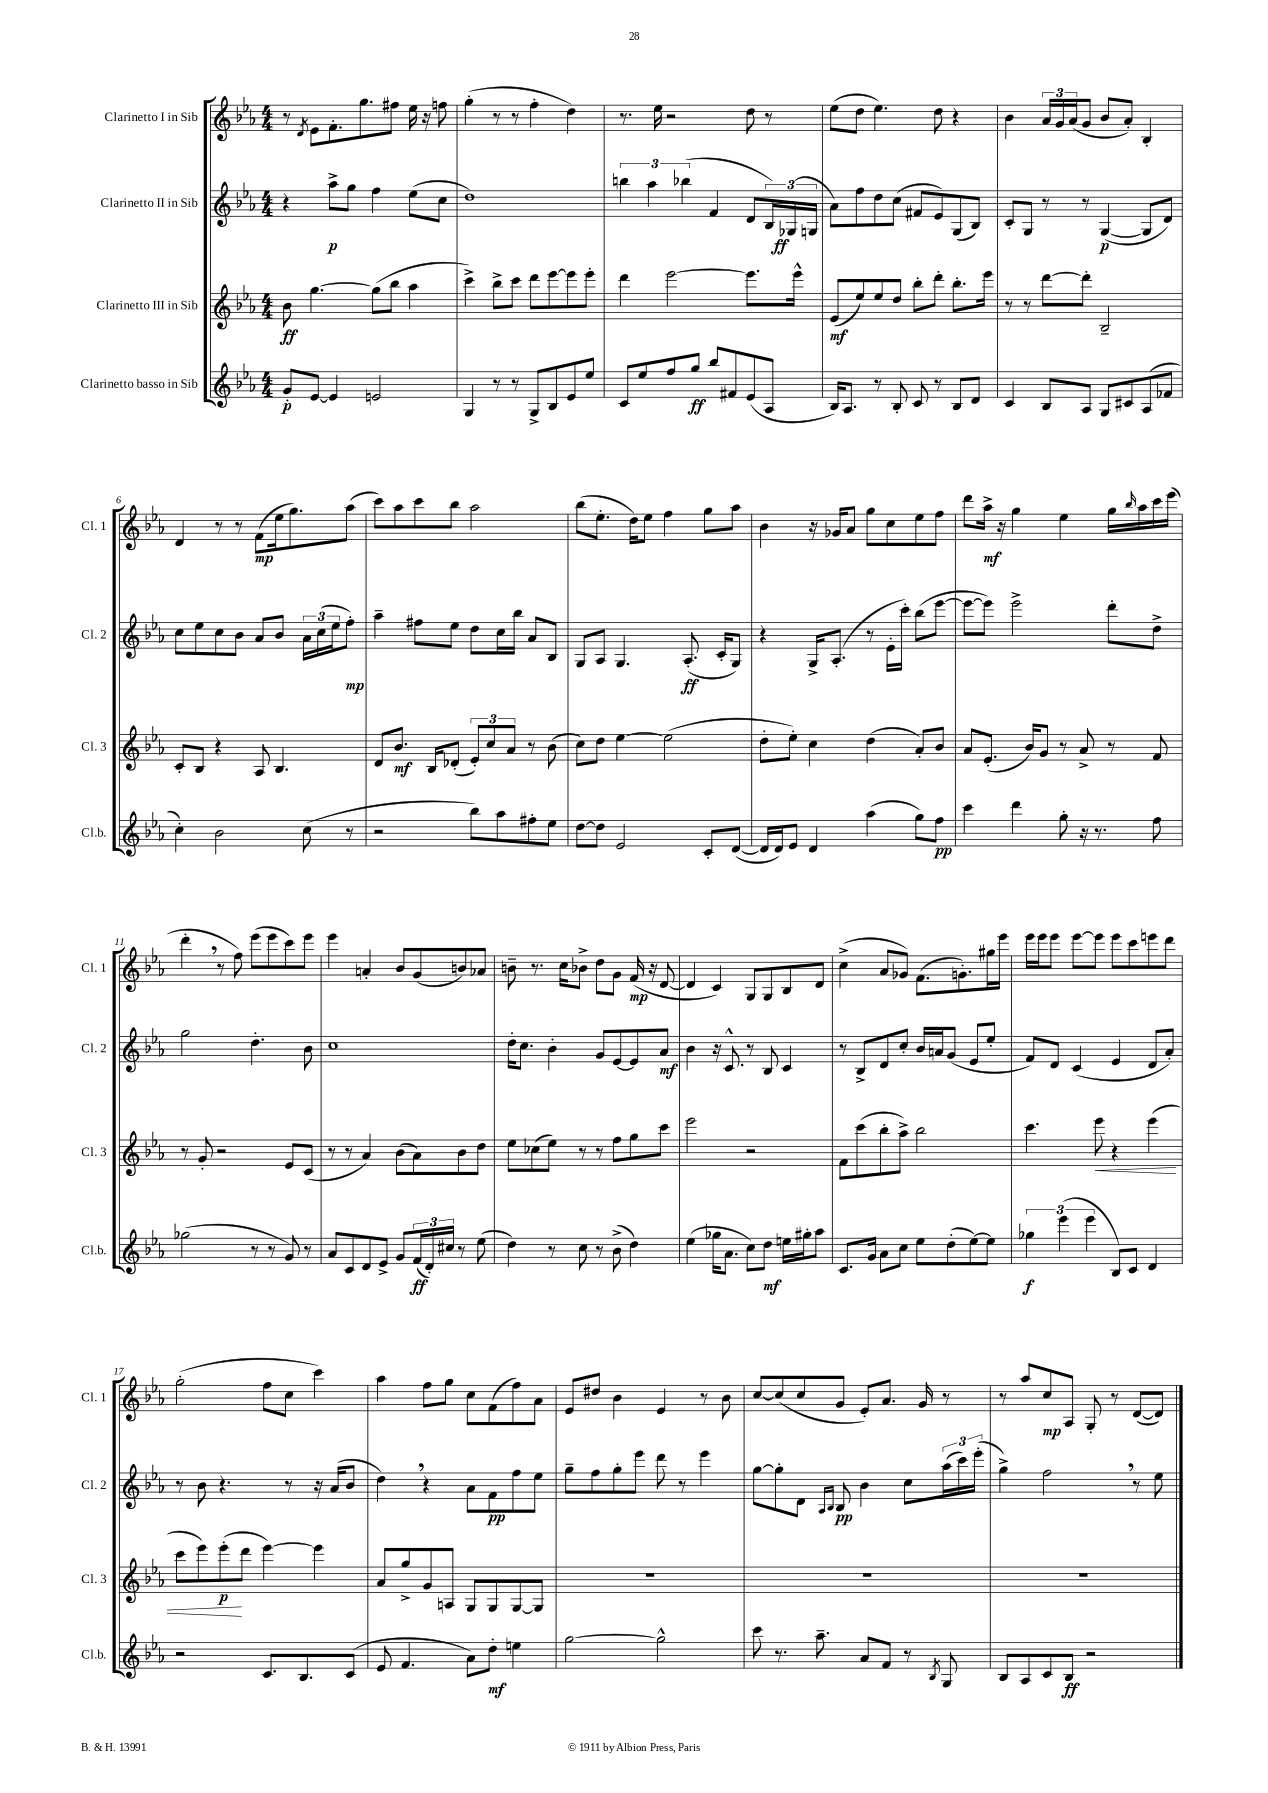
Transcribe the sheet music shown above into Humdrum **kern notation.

**kern	**kern	**kern	**kern
*staff4	*staff3	*staff2	*staff1
*clefG2	*clefG2	*clefG2	*clefG2
*k[b-e-a-]	*k[b-e-a-]	*k[b-e-a-]	*k[b-e-a-]
*M4/4	*M4/4	*M4/4	*M4/4
8g'	8b-	4r	8r
.	.	.	8qd
[8e-	[4.gg	.	8e-
4e-]	.	8aa-^	8.f'
.	.	8gg	.
.	.	.	8.gg
2e	(8gg]	4ff	.
.	8bb-	.	8ff#
.	4aa-	(8ee-	16ee-
.	.	.	16r
.	.	8cc	8ff
=	=	=	=
4G	4ccc^)	1dd)	(4gg'
8r	8bb-^	.	8r
8r	8ccc	.	8r
8G^	8ddd	.	4ff'
8B-	[8eee-	.	.
8e-	8eee-]	.	4dd)
8ee-	8eee-'	.	.
=	=	=	=
8c	4ddd	6bb	8.r
8ee-	.	.	.
.	.	6aa-	.
.	.	.	16ee-
8ff	[2eee-	.	2r
.	.	(6bb-	.
8gg	.	.	.
8bb-	.	4f	.
8f#	.	.	.
(8e-	8.eee-]	8d	8dd
8A-	.	24B-)	8r
.	.	(24G-	.
.	16eee-^^	.	.
.	.	24G	.
=	=	=	=
16B-)	(8e-	8a-)	(8ee-
8.A-	.	.	.
.	8ee-)	8ff	8dd
8r	8ee-	8dd	4.ee-)
8B-'	8dd	(8cc	.
8c	8bb-'	8f#	.
8r	8ddd'	8e-)	8dd
8B-	8.bb-'	(8G	4r
8d	.	8B-)	.
.	16eee-	.	.
=	=	=	=
4c	8r	8c'	4b-
.	8r	8G	.
8B-	[8ddd	8r	24a-
.	.	.	24g
.	.	.	(24a-
8A-	8ddd']	8r	8g
8G	2B-~	([4G	8b-
8c#	.	.	8a-')
(8A-	.	8G]	4B-'
8f-	.	8d)	.
=	=	=	=
4cc')	8c'	8cc	4d
.	8B-	8ee-	.
2b-	4r	8cc	8r
.	.	8b-	8r
.	8A-	8a-	(8f
.	4.B-	8b-	16ee-
.	.	.	8.gg)
(8cc	.	24a-	.
.	.	(24cc	.
.	.	24ee-	.
8r	.	8ff')	(8aa-
=	=	=	=
2r	8d	4aa-~	8ccc)
.	8.b-	.	8aa-
.	.	8ff#	8ccc
.	16B-	.	.
.	(8d-'	8ee-	8bb-
8bb-)	12e-')	8dd	2aa-
.	12cc	.	.
8aa-	.	16cc	.
.	12a-	.	.
.	.	16bb-	.
8ff#'	8r	8a-	.
8ee-	(8b-	8B-	.
=	=	=	=
[8dd	8cc)	8G	(8bb-
8dd]	8dd	8A-	8.ee-'
2e-	[4ee-	4.G	.
.	.	.	16dd)
.	.	.	8ee-
.	(2ee-]	.	4ff
.	.	(8.A-'	.
8c'	.	.	8gg
.	.	16c'	.
([8d	.	8G)	8aa-
=	=	=	=
16d]	8dd'	4r	4b-
16d)	.	.	.
8e-	8ee-')	.	.
4d	4cc	16G^	16r
.	.	(8.A-'	16g-
.	.	.	8a-
(4aa-	(4dd	8r	8gg
.	.	16e-'	8cc
.	.	16ccc')	.
8gg)	8a-')	(8bb-	8ee-
8ff	8b-	[8eee-	8ff
=	=	=	=
4ccc	8a-	8eee-_	8ddd
.	(8.e-'	8eee-])	16aa-^
.	.	.	16r
4ddd	.	2eee-^	4gg
.	16b-)	.	.
.	8g	.	.
8gg'	8r	.	4ee-
16r	8a-^	.	.
8.r	.	.	.
.	8r	8ddd'	16gg
.	.	.	16qqbb-
.	.	.	16aa-
8ff	8f	8dd^	16ccc
.	.	.	(16eee-
=	=	=	=
(2gg-	8r	2gg	4ddd'
.	8g'	.	.
.	2r	.	8r
.	.	.	8ff)
8r	.	4.dd'	(8eee-
8r	.	.	8eee-
8g)	8e-	.	8ccc)
8r	(8c	8b-	8eee-
=	=	=	=
8a-	8r	1cc	4eee-
8c	8r	.	.
8d	4a-)	.	4a'
8e-^	.	.	.
8g	(8b-	.	8b-
(24f	8a-)	.	(8g
24d')	.	.	.
24cc#	.	.	.
8r	8b-	.	8b)
(8ee-	8dd	.	8a-
=	=	=	=
4dd)	8ee-	16dd'	8b~
.	.	8.cc	.
.	(8cc-	.	8.r
8r	8ee-)	4b-'	.
.	.	.	16cc
8cc	8r	.	8b-^
8r	8r	8g	8dd
(8b-^	8ff	[8e-	8g
4dd)	8gg	8e-]	(16f
.	.	.	16r
.	8ccc	8a-	[8d
=	=	=	=
(4ee-	2eee-	4b-	4d]
16gg-	.	16r	4c)
8.a-	.	8.c^^	.
8cc)	2r	8r	8G
8dd	.	8B-	8G
16ee	.	4c	8B-
16gg#'	.	.	.
8aa-	.	.	8d
=	=	=	=
8.c	8f	8r	(4cc^
.	(8ccc	8B-^	.
16g	.	.	.
8a-	8bb-'	8d	8a-
8cc	8aa-^)	8cc'	8g-)
8ee-	2bb-	16b-	(8.f
.	.	16a	.
(8dd'	.	(8g	.
.	.	.	8.g')
[8ee-)	.	8e-	.
8ee-]	.	8ee-'	16gg#
.	.	.	16eee-
=	=	=	=
6gg-	4.ccc	8f)	16eee-
.	.	.	16eee-
.	.	8d	8eee-
(6eee-	.	.	.
.	.	(4c	[8eee-
6eee-	.	.	.
.	8eee-	.	8eee-]
8B-)	4r	4e-	8eee-
8c	.	.	8ccc
4d	(4eee-	8d	8eee
.	.	8a-')	8ddd
=	=	=	=
2r	8ccc	8r	(2gg'
.	8eee-)	8b-	.
.	(8eee-'	4.r	.
.	8ddd	.	.
8.c	[4eee-)	.	8ff
.	.	8r	8cc
8.B-	.	.	.
.	4eee-]	16r	4ccc)
.	.	(16a-	.
(8c	.	8b-	.
=	=	=	=
8e-	8a-	4dd)	4aa-
4.f	8gg^	.	.
.	8g	4r	8ff
.	8A	.	8gg
8a-)	8G	8a-	8cc
8dd'	8G	8f	(8f
4ee	[8G	8ff	8ff)
.	8G]	8ee-	8a-
=	=	=	=
[2gg	1r	8gg~	8e-
.	.	8ff	8dd#
.	.	8gg'	4b-
.	.	8eee-	.
2gg^^]	.	8ddd	4e-
.	.	8r	.
.	.	4eee-	8r
.	.	.	8b-
=	=	=	=
8ccc	1r	[8gg	[8cc
8.r	.	8gg']	(8cc]
.	.	8d	8cc
8.aa-~	.	.	.
.	.	16qqA-	.
.	.	16qqB-	.
.	.	8B-	8g
8a-	.	4b-	8e-')
8f	.	.	8.a-
8r	.	8cc	.
.	.	.	16g
8qB-	.	.	.
8G	.	(24aa-	8r
.	.	24ccc)	.
.	.	(24eee-'	.
=	=	=	=
8B-	1r	4gg^)	8r
8A-	.	.	8aa-
8c	.	2ff	8cc
8B-	.	.	8A-
2r	.	.	8G'
.	.	.	8r
.	.	8r	([8d
.	.	8ee-	8d])
==	==	==	==
*-	*-	*-	*-
